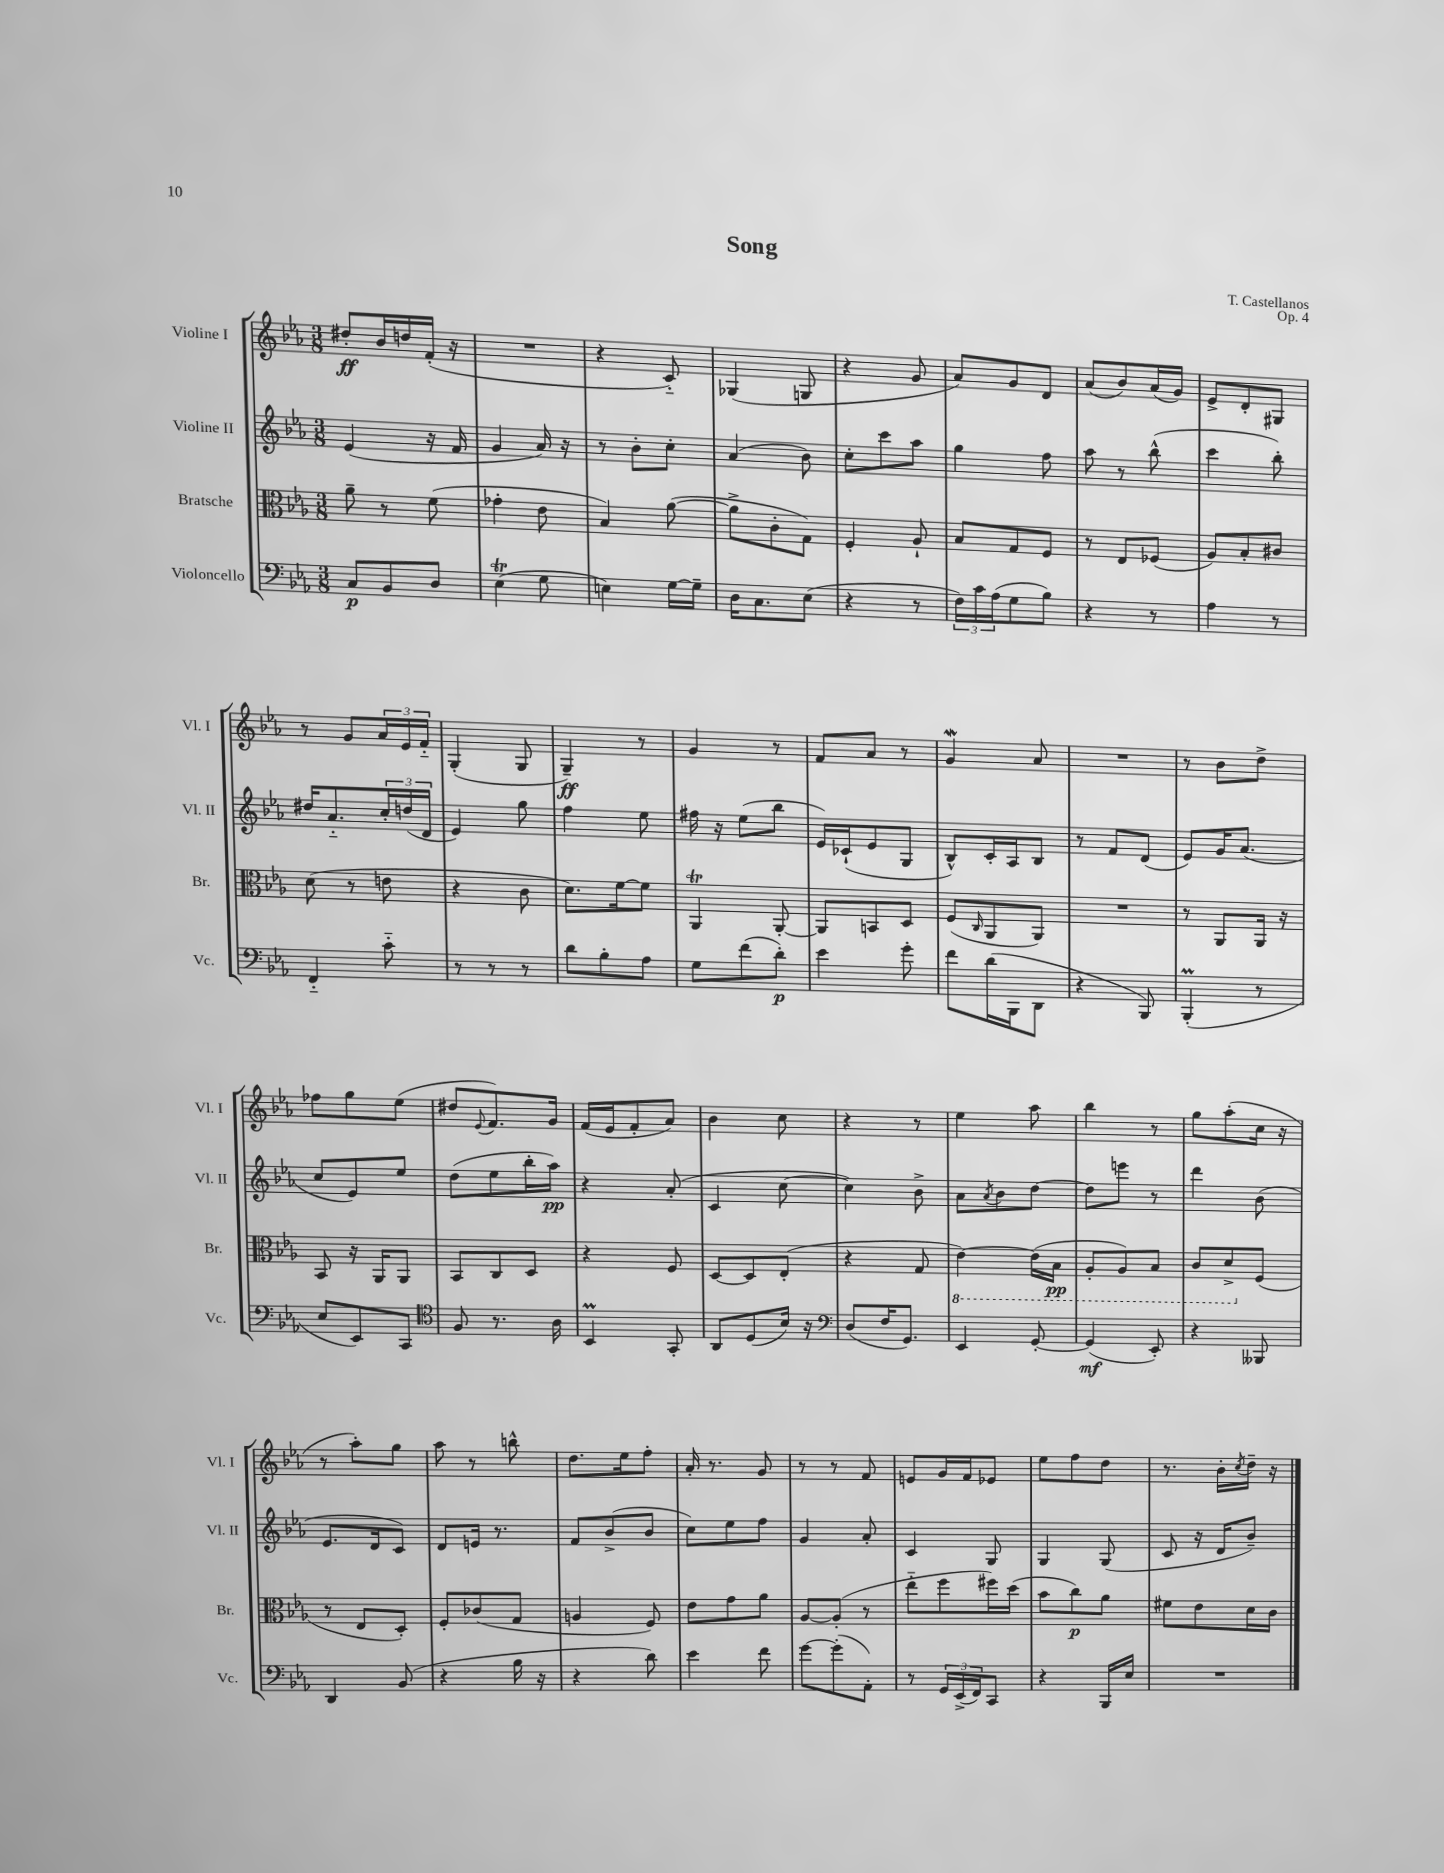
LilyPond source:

\header { title = "Song" composer = "T. Castellanos" opus = "Op. 4" }
<<
\new StaffGroup <<
\new Staff = "s0" \with { instrumentName = "Violine I" shortInstrumentName = "Vl. I" } {
    \clef treble \key ees \major \numericTimeSignature \time 3/8
    dis''8-.\ff bes'16 d''16 f'16-.( r16 |
    R4. |
    r4 c'8-_) |
    ges4( g8 |
    r4 g'8 |
    aes'8) g'8 d'8 |
    aes'8( bes'8) aes'16( g'16) |
    ees'8-> d'8-. gis8 |
    r8 g'8 \tuplet 3/2 { aes'16 ees'16 f'16-_ } |
    g4-.( g8 |
    g4--\ff) r8 |
    g'4 r8 |
    f'8 aes'8 r8 |
    g'4\mordent aes'8 |
    R4. |
    r8 bes'8 d''8-> |
    fes''8 g''8 ees''8( |
    dis''8 \appoggiatura { ees'8 } f'8.) g'16 |
    f'16( ees'16 f'8-. aes'8) |
    bes'4 c''8 |
    r4 r8 |
    ees''4 aes''8 |
    bes''4 r8 |
    g''8 aes''8-.( c''16 r16 |
    r8 aes''8-.) g''8 |
    aes''8 r8 b''8-^ |
    d''8. ees''16 f''8-. |
    aes'16-. r8. g'8 |
    r8 r8 f'8 |
    e'8 g'16 f'16 ees'8 |
    ees''8 f''8 d''8 |
    r8. bes'16-. \acciaccatura { c''8 } d''16-- r16 \bar "|." |
}
\new Staff = "s1" \with { instrumentName = "Violine II" shortInstrumentName = "Vl. II" } {
    \clef treble \key ees \major \numericTimeSignature \time 3/8
    ees'4( r16 f'16 |
    g'4 aes'16) r16 |
    r8 bes'8-. c''8-. |
    aes'4( bes'8) |
    c''8-. c'''8 aes''8 |
    g''4 f''8 |
    aes''8 r8 bes''8-^( |
    c'''4 bes''8-.) |
    dis''16 aes'8.-_ \tuplet 3/2 { c''16-. d''16( d'16 } |
    ees'4) g''8 |
    f''4 ees''8 |
    fis''16 r16 ees''8( bes''8 |
    ees'16) ces'16-!( ees'8 g8 |
    bes8-^) c'16-. aes16 bes8 |
    r8 f'8 d'8( |
    ees'8) g'16 aes'8.( |
    c''8 ees'8) ees''8 |
    d''8( ees''8 bes''16-. aes''16\pp) |
    r4 aes'8-.( |
    c'4 c''8~ |
    c''4) bes'8-> |
    aes'8 \acciaccatura { aes'8 } bes'8 d''8~ |
    d''8 e'''8 r8 |
    d'''4 bes'8( |
    ees'8. d'16 c'8) |
    d'8 e'16 r8. |
    f'8 bes'8->( bes'8 |
    c''8) ees''8 f''8 |
    g'4 aes'8-. |
    c'4 g8 |
    g4 g8( |
    c'8 r16 d'16 bes'8--) \bar "|." |
}
\new Staff = "s2" \with { instrumentName = "Bratsche" shortInstrumentName = "Br." } {
    \clef alto \key ees \major \numericTimeSignature \time 3/8
    aes'8-- r8 f'8( |
    ges'4-. ees'8 |
    bes4) aes'8~( |
    aes'8-> c'8-. g8) |
    f4-. aes8-! |
    bes8 g8 f8 |
    r8 ees8 fes8( |
    aes8) bes8-. cis'8 |
    d'8( r8 e'8 |
    r4 c'8 |
    d'8.) f'16~ f'8 |
    aes,4\trill aes,8~-. |
    aes,8 b,8 d8 |
    f8( \grace { c16 } aes,8 aes,8) |
    R4. |
    r8 aes,8 aes,16 r16 |
    bes,8 r16 aes,16 aes,8 |
    bes,8 c8 d8 |
    r4 f8 |
    d8~ d8 ees8-.( |
    r4 g8 |
    \ottava #-1 ees4~) ees16( bes,16\pp |
    aes,8-. aes,8) bes,8 |
    c8 d8-> \ottava #0 f8( |
    r8 ees8 d8-.) |
    f8-. ces'8( g8 |
    a4 f8) |
    ees'8 g'8 aes'8 |
    aes8~ aes8-.( r8 |
    ees''8-_ f''8 fis''16) d''16( |
    bes'8 c''8\p) aes'8 |
    fis'8 ees'8 d'16 c'16 \bar "|." |
}
\new Staff = "s3" \with { instrumentName = "Violoncello" shortInstrumentName = "Vc." } {
    \clef bass \key ees \major \numericTimeSignature \time 3/8
    c8\p bes,8 d8 |
    ees4\trill( g8 |
    e4) g16~ g16-- |
    d16 c8. ees8( |
    r4 r8 |
    \tuplet 3/2 { f16) c'16 aes16( } g8 bes8) |
    r4 r8 |
    aes4 r8 |
    f,4-_ c'8-_ |
    r8 r8 r8 |
    d'8 bes8-. aes8 |
    g8 f'8( d'8-.\p) |
    ees'4 g'8-. |
    f'8 d'16( bes,,16 d,8 |
    r4 bes,,8) |
    bes,,4-.\prall( r8 |
    ees8 ees,8) c,8 |
    \clef tenor f8 r8. aes16 |
    bes,4\prall g,8-. |
    aes,8 d8( bes16) r16 |
    \clef bass d8( f16 g,8.) |
    ees,4 g,8~-. |
    g,4\mf( ees,8-.) |
    r4 beses,,8 |
    d,4 bes,8( |
    r4 bes16 r16 |
    r4 d'8) |
    ees'4 f'8 |
    g'8~ g'8-.( aes,8-.) |
    r8 \tuplet 3/2 { g,16 ees,16->( f,16) } c,8 |
    r4 bes,,16 ees16 |
    R4. \bar "|." |
}
>>
>>
\layout { \context { \Score \remove "Bar_number_engraver" } }
